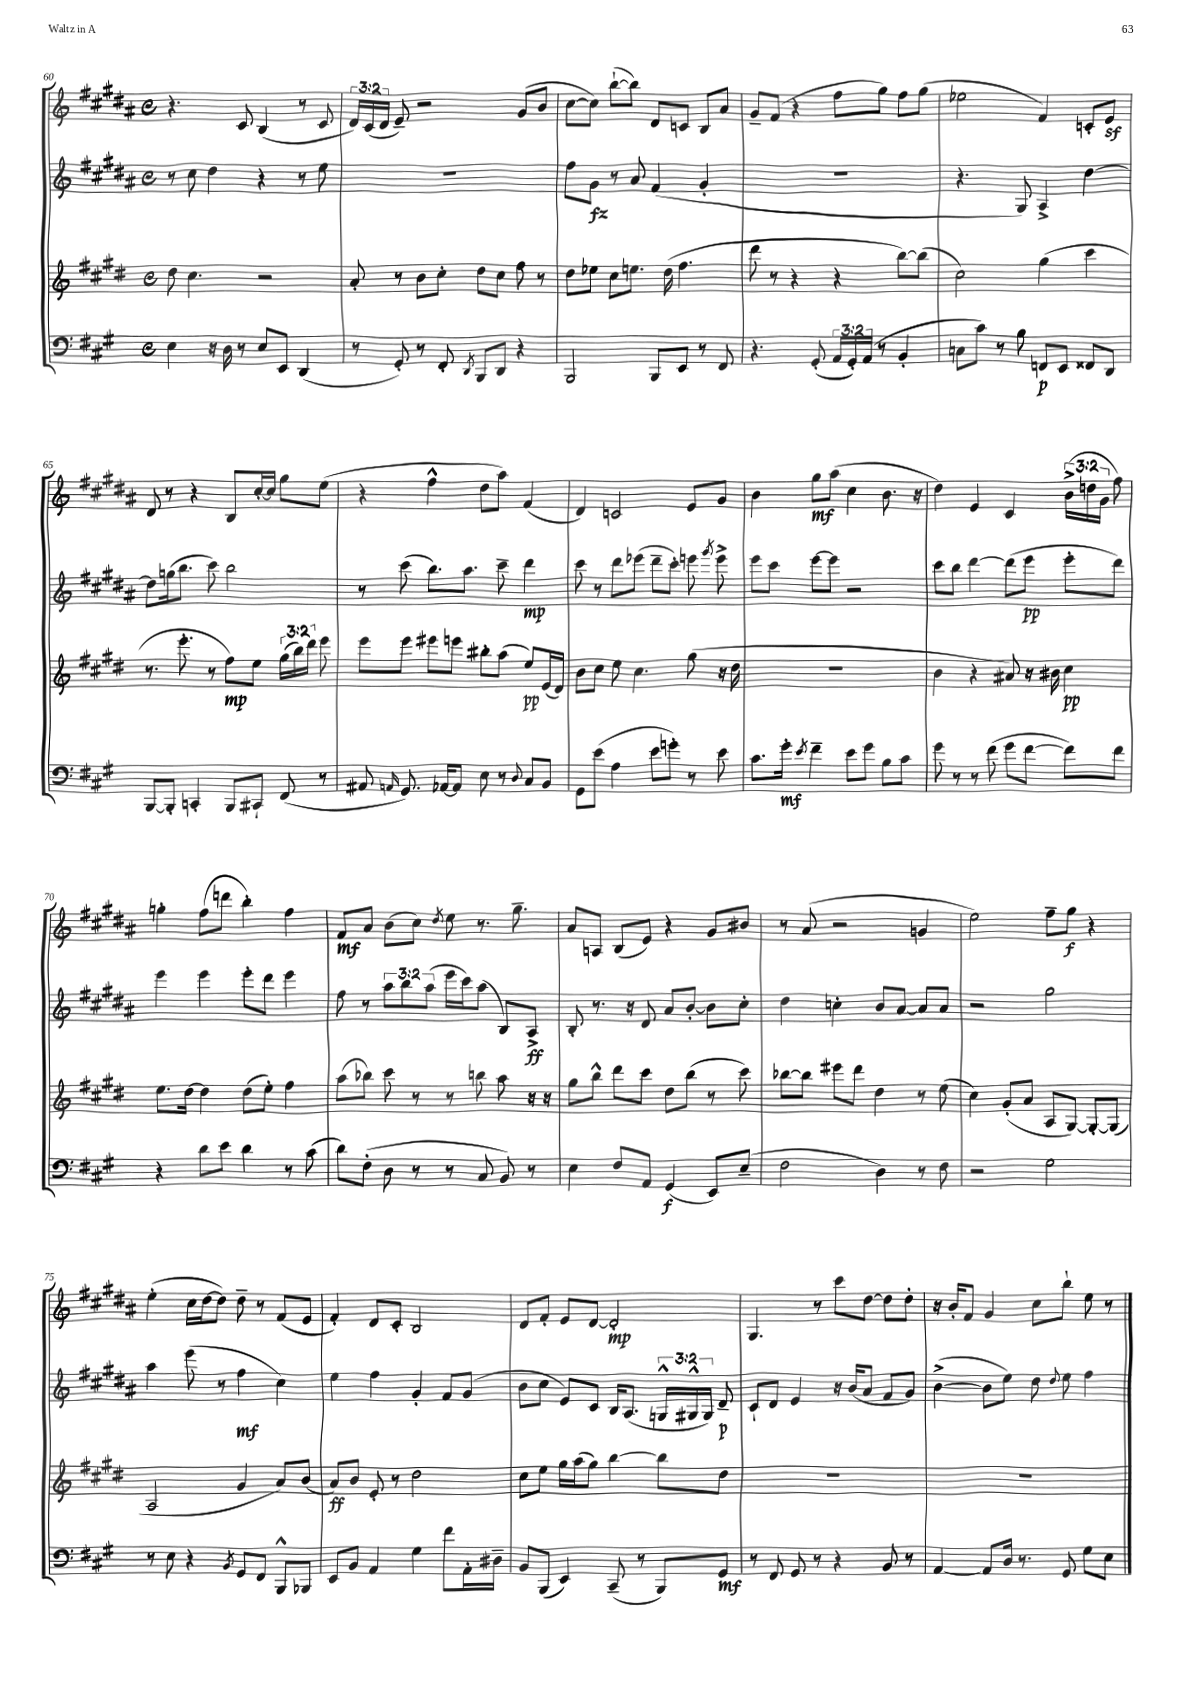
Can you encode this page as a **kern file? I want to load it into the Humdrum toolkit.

**kern	**kern	**kern	**kern
*staff4	*staff3	*staff2	*staff1
*clefF4	*clefG2	*clefG2	*clefG2
*k[f#c#g#]	*k[f#c#g#d#]	*k[f#c#g#d#a#]	*k[f#c#g#d#a#]
*M4/4	*M4/4	*M4/4	*M4/4
*met(c)	*met(c)	*met(c)	*met(c)
4E	8dd#	8r	4.r
.	4.cc#	8cc#	.
16r	.	4dd#	.
16D	.	.	.
8r	.	.	8c#
8E	2r	4r	(4B
8EE	.	.	.
(4DD	.	8r	8r
.	.	8ee	8c#
=	=	=	=
8r	8a'	1r	24d#)
.	.	.	(24c#
.	.	.	24d#
8GG#')	8r	.	8e~)
8r	8b	.	2r
8FF#'	8cc#'	.	.
8qDD	.	.	.
8BBB	8dd#	.	.
8DD	8cc#	.	.
4r	8ff#	.	(8g#
.	8r	.	8b
=	=	=	=
2BBB	8dd#	8ff#	[8cc#
.	8ee-	8g#	8cc#])
.	8cc#	8r	([8bb`
.	8.ee	8a#	8bb])
8BBB	.	(4f#	8d#
.	(16dd#	.	.
8EE	4.ff#	.	8c
8r	.	4g#'	8B
8FF#	.	.	8a#
=	=	=	=
4.r	8ddd#	1r	8g#~
.	8r	.	(8f#
.	4r	.	4r
(8GG#'	.	.	.
24AA	4r	.	8ff#
24GG#')	.	.	.
(24AA	.	.	.
8r	.	.	8gg#)
4BB'	[8bb)	.	8ff#
.	(8bb]	.	(8gg#
=	=	=	=
8C	2cc#)	4.r	2ee-
8c#)	.	.	.
8r	.	.	.
8B	.	8G#)	.
8FF	(4gg#	4A#^	4f#)
8EE	.	.	.
8FF##	4ccc#	[4dd#	8c'
8DD	.	.	8e
=	=	=	=
[8BBB	8.r	8dd#]	8d#
8BBB']	.	(16gg	8r
.	8.eee'	8.bb	.
4CC'	.	.	4r
.	8r	8ccc#)	.
8BBB	8ff#)	2bb	8B
8CC#`	8ee	.	[16cc#'
.	.	.	16cc#]
(8FF#	(24gg#	.	8gg#
.	24bb)	.	.
.	24ddd#	.	.
8r	8eee	.	(8ee
=	=	=	=
8AA#	8eee	8r	4r
16qqAA	.	.	.
8.GG#)	8eee	(8ccc#	.
.	8eee#	8.bb)	4ff#^^
[16AA-	.	.	.
8AA-]	8eee	.	.
.	.	8.aa#	.
8E	8bb#'	.	8dd#
8r	(8aa	8ccc#~	8aa#)
8qqD	.	.	.
8C#	8ee)	4ddd#	(4f#
8BB	(16e	.	.
.	16d#)	.	.
=	=	=	=
8GG#	8b	8ccc#	4d#)
(8e	8cc#	8r	.
4A	8ee	8ddd#	2c
.	4.cc#	(8eee-	.
8e	.	8ddd#~	.
8g')	.	8ccc#')	.
8r	(8gg#	8eee	8e
.	.	8qggg#	.
8e	16r	8eee^	8g#
.	16dd#	.	.
=	=	=	=
8.c#	1r	8eee	4b
.	.	8ccc#	.
16g#'	.	.	.
8qe	.	.	.
4f#~	.	[8eee	8gg#
.	.	8eee]	(8aa#
8e	.	2r	4cc#
8g#	.	.	.
8B	.	.	8.b
8c#	.	.	.
.	.	.	16r
=	=	=	=
8g#	4b	8ccc#	4dd#)
8r	.	8bb	.
8r	4r	[4ddd#	4e
(8f#	.	.	.
8g#	8a#)	(8ddd#]	4c#
[8f#	16r	8eee	.
.	16b#	.	.
8f#])	4cc#	8eee'	(24b^
.	.	.	24dd
.	.	.	24g#
8f#	.	8ddd#)	8ff#)
=	=	=	=
4r	8.ee	4eee	4gg'
.	[16dd#	.	.
8d	4dd#]	4eee	(8ff#
8e	.	.	8ddd
4d	(8dd#	8eee'	4bb')
.	8ee')	8ddd#	.
8r	4ff#	4eee	4ff#
(8c#	.	.	.
=	=	=	=
8d)	(8aa	8ff#	8f#
(8F#'	8bb-)	8r	8a#
8D	8ccc#	12aa#	(8b
.	.	12bb	.
8r	8r	.	8cc#)
.	.	(12aa#	.
.	.	.	8qdd#
8r	8r	16eee	8ee
.	.	16ccc#)	.
8C#	8bb	(8aa#	8.r
8BB)	8aa	8B)	.
.	.	.	8.gg#~
8r	16r	8A#^	.
.	16r	.	.
=	=	=	=
4E	8gg#	8B'	8a#
.	8bb^^	8.r	8A
8F#	8ddd#	.	(8B
.	.	16r	.
8AA	8ccc#	8d#	8e)
(4GG#	8dd#	8a#	4r
.	(8bb	[8b'	.
8EE)	8r	8b]	8g#
(8E~	8ccc#)	8cc#'	8b#
=	=	=	=
2F#	[8bb-	4dd#	8r
.	8bb-]	.	(8a#
.	8eee#	4cc'	2r
.	8ddd#	.	.
4D)	4dd#	8b	.
.	.	[8a#	.
8r	8r	8a#]	4g
8F#	(8ee	8a#	.
=	=	=	=
2r	4cc#)	2r	2ee)
.	(8g#'	.	.
.	8a	.	.
2G#	8A	2gg#	8ff#~
.	[8G#)	.	8gg#
.	8G#'_	.	4r
.	(8G#]	.	.
=	=	=	=
8r	2A	4aa#	(4ee'
8E	.	.	.
4r	.	(8eee	16cc#
.	.	.	[16dd#
.	.	8r	8dd#])
8qBB	.	.	.
8GG#	4g#	4ff#	8dd#~
8FF#	.	.	8r
8BBB^^	8a)	4cc#)	(8f#
8BBB-	(8b	.	8e
=	=	=	=
8EE	8a)	4ee	4f#')
8BB	8b	.	.
4AA	8e'	4ff#	8d#
.	8r	.	8c#'
4G#	2dd#	4g#'	2B
8f#	.	8f#	.
16AA'	.	(8g#	.
16D#~	.	.	.
=	=	=	=
8BB	8cc#	8b	8d#
(8BBB	8ee	8cc#	8f#'
4EE)	16gg#	8e)	8e
.	(16aa	.	.
.	8gg#)	8c#	[8d#
(8CC#~	[4bb	16B	2d#']
.	.	(8.A#	.
8r	.	.	.
8BBB)	8bb]	24G^^	.
.	.	24G#^^	.
.	.	24G#)	.
8GG#	8dd#	8d#~	.
=	=	=	=
8r	1r	8c#`	4.G#
8FF#	.	8d#	.
8GG#	.	4e	.
8r	.	.	8r
4r	.	16r	8ccc#
.	.	(16b	.
.	.	8a#	[8dd#
8BB	.	8f#	8dd#]
8r	.	8g#)	8dd#'
=	=	=	=
[4AA	1r	([4b^	16r
.	.	.	16b'
.	.	.	8f#
8AA]	.	8b]	4g#
16D	.	8ee)	.
8.r	.	.	.
.	.	8dd#	8cc#
.	.	8qqdd#	.
8GG#	.	8ee	8bb`
8G#	.	4ff#	8ee
8E	.	.	8r
==	==	==	==
*-	*-	*-	*-
